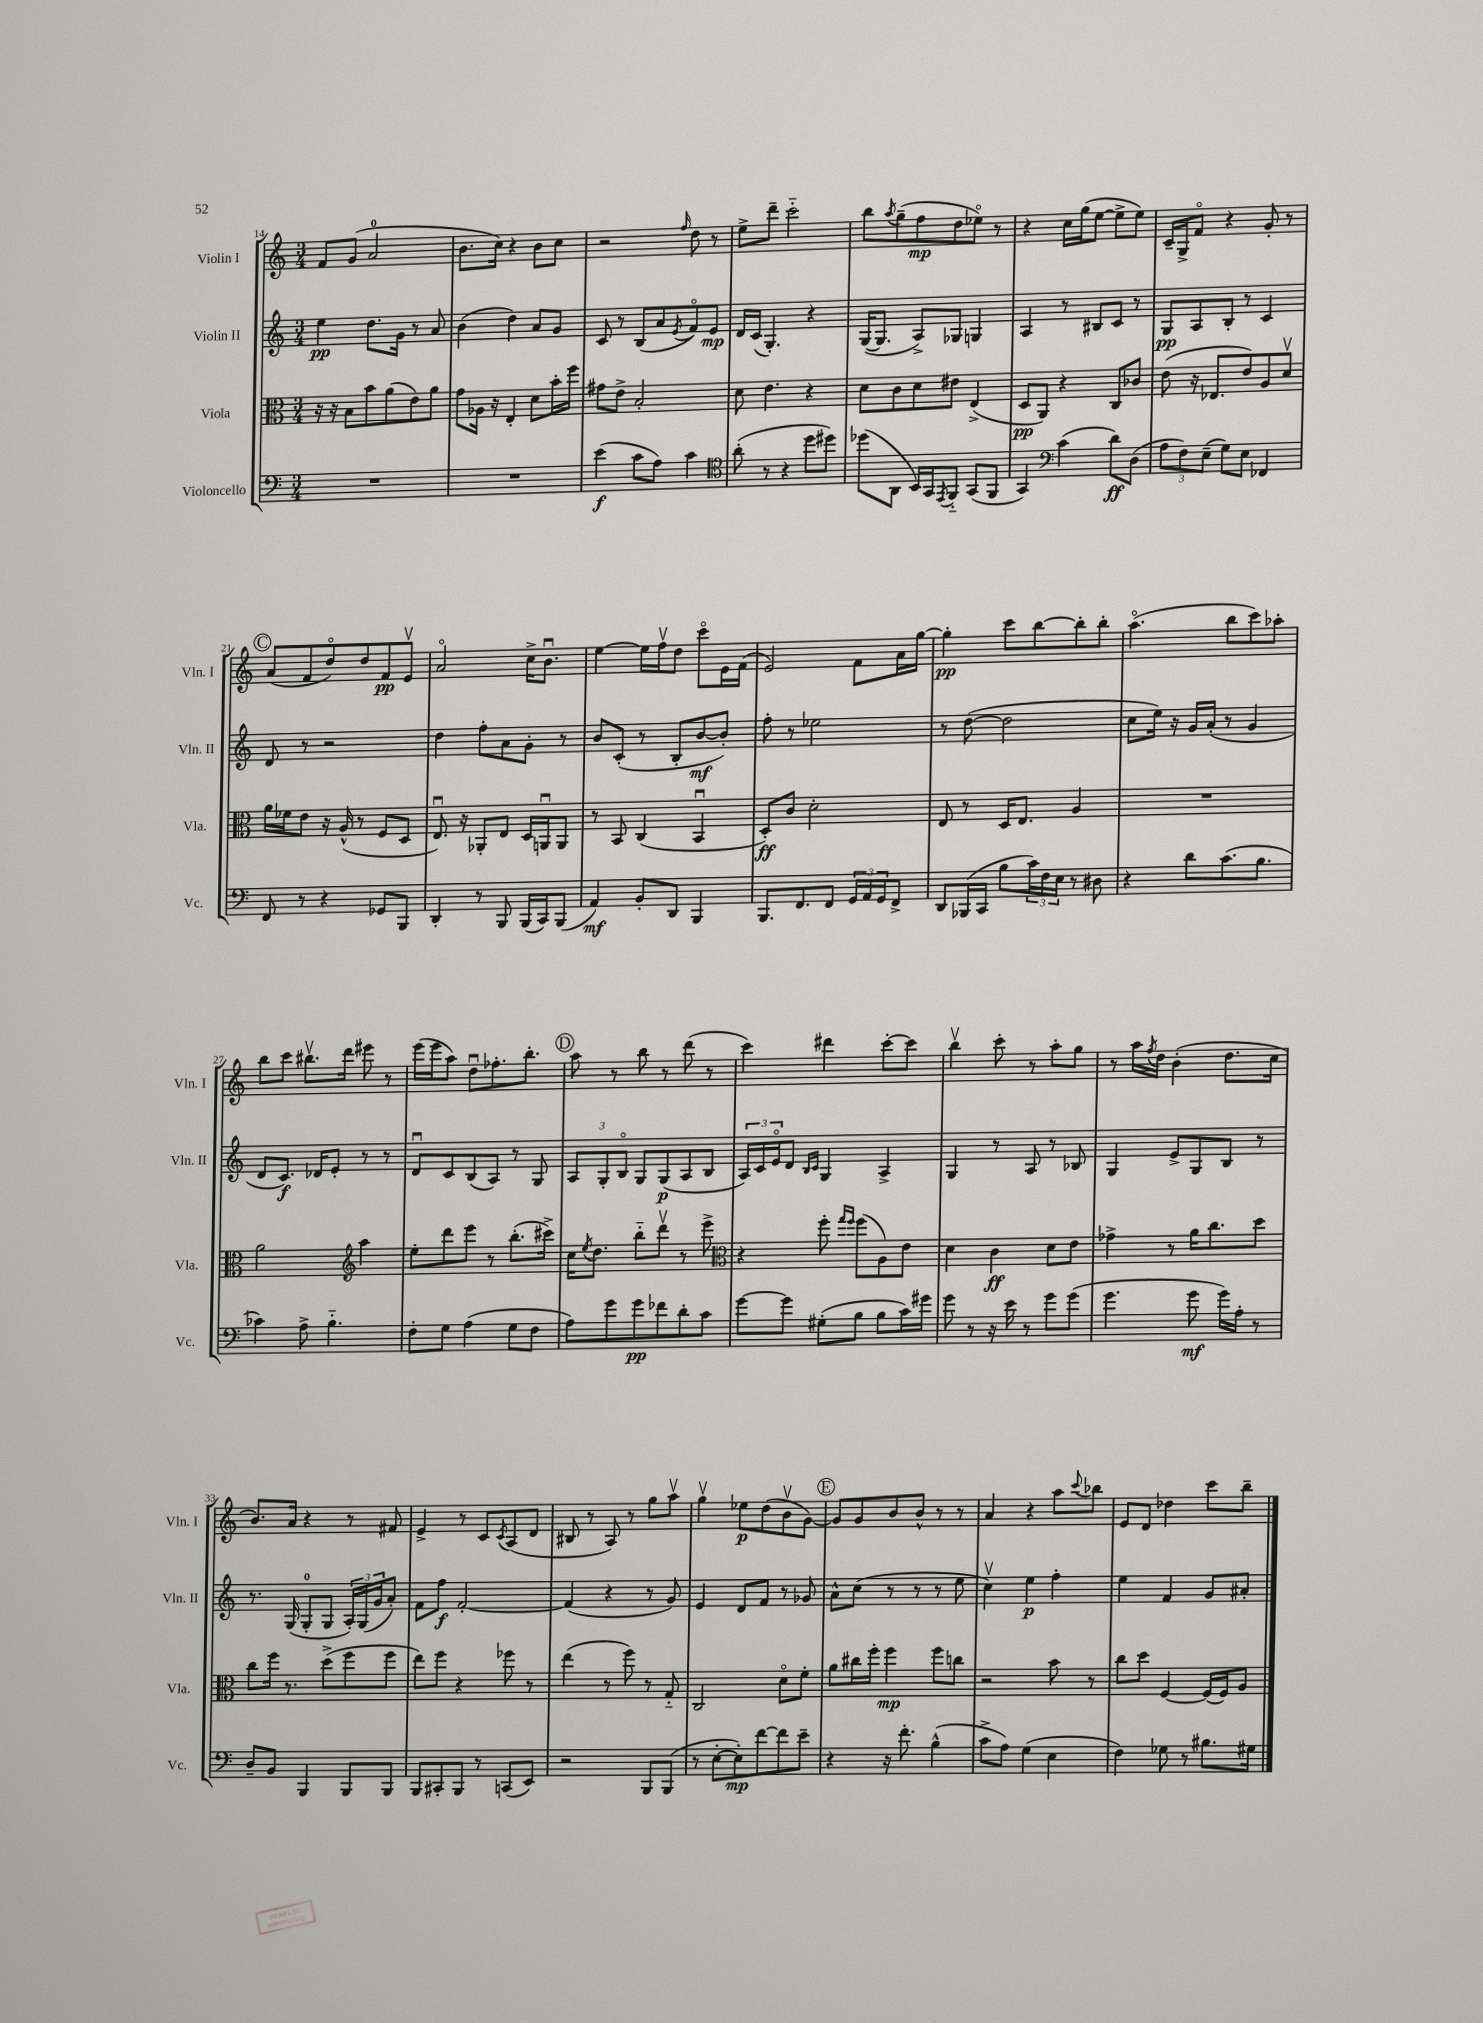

**kern	**kern	**kern	**kern
*staff4	*staff3	*staff2	*staff1
*clefF4	*clefC3	*clefG2	*clefG2
*k[]	*k[]	*k[]	*k[]
*M3/4	*M3/4	*M3/4	*M3/4
2.r	16r	4ee	8f
.	16r	.	.
.	8B	.	(8g
.	8b	8.dd	2a
.	(8a	.	.
.	.	16g	.
.	8e)	8r	.
.	8a	8a	.
=	=	=	=
2.r	8g	(4b	8.b
.	16A-	.	.
.	16r	.	16cc)
.	4E'	4dd)	4r
.	8d	8a	8b
.	16b'	8g	8cc
.	16ff	.	.
=	=	=	=
(4e	8g#	8c	2r
.	8e^	8r	.
8c	2B'	(8B	.
8A)	.	8a	.
.	.	8qe	16qqff
4c	.	8fo)	8dd
.	.	8e	8r
=	=	=	=
*clefC4	*	*	*
(8a'	8d	16d	8ee^
.	.	(16c	.
8r	4.e	4.G')	8ddd~
4r	.	.	2ccc'~
8dd	4r	4r	.
8dd#)	.	.	.
=	=	=	=
(8dd-	8d	([16G	8bb
.	.	8.G]	.
.	.	.	8qaa
8AA	8c	.	(8gg~
16BB)	8d	8A^)	8ff
16GG	.	.	.
8qEE	.	.	.
8FF'~	8e#	8G-	8dd
(8GG	(4E^	4G	8ee-o)
8FF	.	.	8r
=	=	=	=
4GG)	8D	4A	4r
.	8AA)	.	.
*clefF4	*	*	*
(4c	4r	8r	16cc
.	.	.	(16gg
.	.	8B#	[8ee
8d)	8C	8c	8ee^]
(8D	8c-	8r	8ee)
=	=	=	=
12A	(8e	8G	16c~
.	.	.	16G^
12F)	.	.	.
.	16r	8A	8fo
(12E~	.	.	.
.	8.E-	.	.
8G)	.	8B'	4r
8E	8e)	8r	.
4FF-	8A	4c	8g'
.	8dv	.	8r
=	=	=	=
8FF	16a	8d	(8a
.	16f-	.	.
8r	8e	8r	8f
4r	16r	2r	8ddo)
.	(16A^^	.	.
.	8r	.	8dd
8GG-	8F	.	8f
8BBB	8D	.	8ev
=	=	=	=
4DD'	8.Eu)	4dd	2ao
.	16r	.	.
8r	8AA-'	8ff'	.
8BBB	8E	8a	.
(16BBB	16D	8g'	16cc^
16CC)	16AAu	.	8.bu
(8BBB	8AA	8r	.
=	=	=	=
4AA)	8r	8b	[4ee
.	8BB	(8c'	.
8BB'	(4C	8r	16ee]
.	.	.	16ffv
8DD	.	8B'	8dd
4BBB	4BBu	[8b	8ccco
.	.	8b'])	16e
.	.	.	(16f
=	=	=	=
8.BBB	8D')	8ff'	2e)
.	8c	8r	.
8.FF	.	.	.
.	2d'	2ee-	.
8FF	.	.	.
24GG	.	.	8f
24AA	.	.	.
24GG	.	.	.
8FF^	.	.	16a
.	.	.	[16gg
=	=	=	=
8DD	8E	8r	4gg']
(16BBB-	8r	([8dd	.
16CC	.	.	.
8B	16D	2dd]	8ccc
.	8.E	.	.
24c)	.	.	[8bb
24F	.	.	.
24E	.	.	.
8r	4A	.	8bb']
8D#	.	.	8bb'
=	=	=	=
4r	2.r	8cc	(4.aao
.	.	16ee)	.
.	.	16r	.
8d	.	16g	.
.	.	(16a'	.
(8.c	.	8r	8bb
.	.	4g	8ccc)
8.B	.	.	.
.	.	.	8aa-'
=	=	=	=
4c-)	2a	8d	8bb
.	.	8.c)	8ccc
8A^	.	.	8.bb#v
.	.	16d-	.
4.B'~	.	8e'	.
.	.	.	16ddd
*	*clefG2	*	*
.	4aa	8r	8eee#
.	.	8r	8r
=	=	=	=
8F'	8ee'	8du	(16eee
.	.	.	16eee
8G	8ddd	8c	8aa)
(4A	8eee	(8B	8ddu
.	8r	8A)	8.ff-'
8G	(8.bb'	8r	.
.	.	.	8.bb'
8F	.	8G	.
.	16ccc#^)	.	.
=	=	=	=
8A)	16cc	12A	8aa
.	8qee	.	.
.	8.dd	.	.
.	.	12G'	.
8g	.	.	8r
.	.	12Bo	.
8g	8bb'~	8G	8bb
8f-	8dddv	(8G	8r
8d'	8r	8A	(8ddd
8c	8eee^	8B	8r
=	=	=	=
*	*clefC3	*	*
[8g	4r	24A)	4ccc)
.	.	24c	.
.	.	24eo	.
8g]	.	8d	.
.	.	16qqB	.
.	.	16qqc	.
(8G#'	8ff'	4G	4ddd#
.	16qqgg	.	.
.	16qqff	.	.
8B	(8ff	.	.
8B	8A)	4A^	[8ccc'
16c)	8e	.	8ccc]
16g#	.	.	.
=	=	=	=
8g	4d	4G	4bbv
8r	.	.	.
16r	4c	8r	8ccc'
16e	.	.	.
8r	.	8A	8r
8g	8d	8r	8aa'
(8g	8e	8B-	8gg
=	=	=	=
4.g	4g-^	4G	8r
.	.	.	16aa
.	.	.	8qff
.	.	.	16dd
.	8r	8e^	(4b'
8g	16a	8G	.
.	8.cc	.	.
16g)	.	8B	8.dd
16A'	.	.	.
8r	8dd	8r	.
.	.	.	16cc
=	=	=	=
8D~	8cc	8.r	8.b)
8BB	16ff	.	.
.	8.r	(16G	16a
4BBB	.	8G'	4r
.	(8dd^	8G	.
8BBB	8ff	24A')	8r
.	.	(24G	.
.	.	24g	.
8BBB	8ff	8a')	8f#
=	=	=	=
8BBB	8ee)	8f	4e^
8CC#'	8ff	8ff	.
8BBB	4r	[2f'	8r
8r	.	.	8c
.	.	.	8qc
(8CC	8ff-	.	(8A
8EE)	8r	.	8d
=	=	=	=
2r	(4ee	(4f]	8B#
.	.	.	8r
.	8r	4r	8A)
.	8ff)	.	8r
8BBB	8r	8r	8gg
(8BBB	8G'~	8g)	8aav
=	=	=	=
8r	2C	4e	4ggv
[8E'	.	.	.
8E'])	.	8d	8ee-
[8f	.	8f	(8dd
8f]	8do	8r	8bv
8e~	8f'	8g-	[8g)
=	=	=	=
4r	8a	8a^^	8g]
.	16cc#	(8cc	8g
.	16ff'	.	.
16r	4ff	8r	8b
8.f'	.	.	.
.	.	8r	8b^^
(4B^^	8ff	8r	8r
.	8cc	8ee	8r
=	=	=	=
8c^	2r	4ccv)	4a
8A)	.	.	.
(4G	.	4ee	4r
4E	8b	4ff'	8aa
.	.	.	8qqccc
.	8r	.	8bb-
=	=	=	=
4F)	8cc	4ee	8e
.	8dd	.	8d
8G-	[4F	4f	4dd-
8r	.	.	.
8.B#	(16F]	8g	8ccc
.	16F)	.	.
.	8A	8a#'	8bb~
16G#	.	.	.
==	==	==	==
*-	*-	*-	*-
